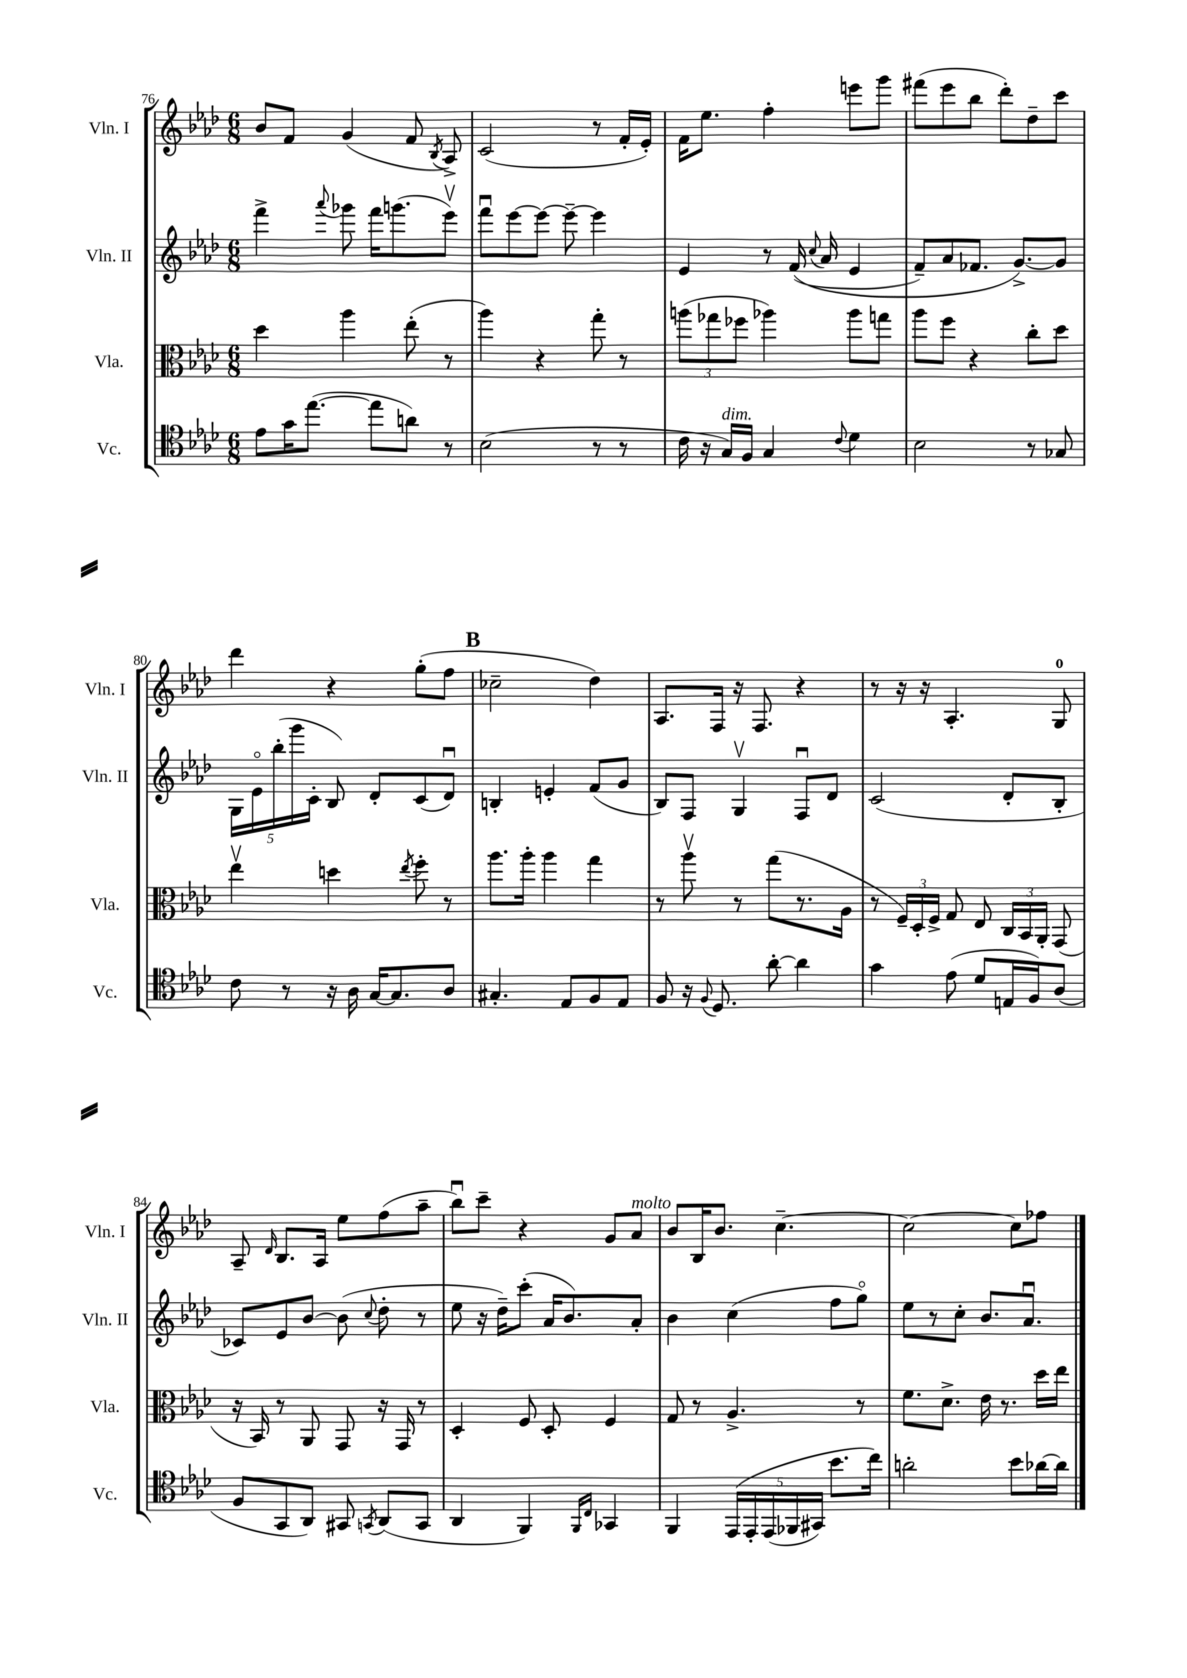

**kern	**kern	**kern	**kern
*part4	*part3	*part2	*part1
*staff4	*staff3	*staff2	*staff1
*I"Vc.	*I"Vla.	*I"Vln. II	*I"Vln. I
*I'Vc.	*I'Vla.	*I'Vln. II	*I'Vln. I
*clefC4	*clefC3	*clefG2	*clefG2
*k[b-e-a-d-]	*k[b-e-a-d-]	*k[b-e-a-d-]	*k[b-e-a-d-]
*M6/8	*M6/8	*M6/8	*M6/8
=76	=76	=76	=76
8e-\L	4dd-\	4fff^\	8b-/L
16g\K	.	.	8f/J
([8.ee-\J	.	.	.
.	.	8qqaaa-/	.
.	4aa-\	8ggg-X\	(4g/
8ee-\L]	.	16fff\KL	.
.	.	(8.gggn\	.
8an\J)	(8ee-'\	.	8f/
.	.	.	8qB-/
8r	8r	8eee-v\J)	8A-^/)
=77	=77	=77	=77
(2B-\	4aa-\)	8fffu\L	(2c/
.	.	[8eee-\	.
.	4r	8eee-\J_	.
.	.	8eee-~\_	.
8r	8gg'\	4eee-\]	8r
8r	8r	.	16f'/LL
.	.	.	16e-'/JJ)
=78	=78	=78	=78
16c\	(12aan\L	4e-/	16f\KL
16r	.	.	8.ee-\J
.	12gg-X\	.	.
!LO:TX:a:i:t=dim.	!	!	!
16G/LL)	.	.	.
.	12ff-X\J	.	.
16F/JJ	.	.	.
4G/	4aa-X\)	8r	4ff'\
.	.	((16f/	.
.	.	8qqcc/	.
.	.	16a-/	.
8qqc/	.	.	.
4d-\	8aa-\L	4e-/	8eeen\L
.	8ggn\J	.	8ggg\J
=79	=79	=79	=79
2B-\	8aa-\L	8f~/L)	(8fff#X\L
.	8ff\J	8a-/	8eee-\
.	4r	8.f-X/J	8bb-\J
.	.	.	8ddd-'\L)
.	.	[8.g^/L)	.
8r	8cc'\L	.	8dd-~\
8G-X/	8dd-\J	8g/J]	8ccc\J
!!LO:LB:g=z
=80	=80	=80	=80
8c\	4ee-v\	20G\LL	4ddd-\
.	.	20e-\	.
.	.	(20bb-'\	.
8r	.	.	.
.	.	20ggg\	.
.	.	20c'\JJ	.
16r	4ddn\	8B-/)	4r
16A-\	.	.	.
[16G/KL	.	8d-'/L	.
8.G/]	.	.	.
.	8qee-/	.	.
.	8ff'\	(8c/	(8gg'\L
8A-/J	8r	8d-u/J)	8ff\J
!!LO:REH:place=s1:t=B
=81	=81	=81	=81
4.G#X'/	8.aa-\L	4Bn'/	2cc-X~\
.	16aa-'\Jk	.	.
.	4aa-\	4en'/	.
8E-/L	.	.	.
8F/	4gg\	(8f/L	4dd-\)
8E-/J	.	8g/J	.
=82	=82	=82	=82
8F/	8r	8B-/L)	8.A-/L
16r	8aa-v\	8F/J	.
8qqF/	.	.	.
8.D-/	.	.	16F/Jk
.	8r	4Gv/	16r
.	.	.	8.F/
[8a-'\	(8gg\L	.	.
4a-\]	8.r	8Fu/L	4r
.	.	8d-/J	.
.	16A-\Jk	.	.
=83	=83	=83	=83
4g\	8r	(2c/	8r
.	24F~/LL)	.	16r
.	24D-'/	.	.
.	.	.	16r
.	24F^/JJ	.	.
(8e-\	8G/	.	4.A-'/
8d-/L	8E-/	.	.
16En/L	24C/LL	8d-'/L	.
.	24BB-/	.	.
16F/J)	.	.	.
.	24AA-'/JJ	.	.
(8A-/J	(8GG/	8B-'/J	8G/
!!LO:LB:g=z
=84	=84	=84	=84
8F/L	16r	8c-X/L)	8A-~/
.	16BB-/)	.	.
.	.	.	16qqd-/
8GG/	8r	8e-/	8.B-/L
8AA-/J)	8AA-/	[8b-/J	.
.	.	.	16A-/Jk
8GG#X/	8GG/	(8b-\]	8ee-\L
8qGGn/	.	8qqcc/	.
(8AA-/L	16r	8dd-'\	(8ff\
.	16GG/	.	.
8GG/J	8r	8r	8aa-~\J
=85	=85	=85	=85
4AA-/	4D-'/	8ee-\	8bb-u\L)
.	.	16r	8ccc~\J
.	.	16dd-~\KL)	.
4FF/)	8F/	(8ccc'\J	4r
.	8D-'/	16a-/KL	.
.	.	8.b-/)	.
16qqFF/LL	.	.	.
16qqC/JJ	.	.	.
4GG-X/	4F/	.	8g/L
!	!	!	!LO:TX:a:i:t=molto
.	.	8a-'/J	8a-/J
=86	=86	=86	=86
4FF/	8G/	4b-\	8b-/L
.	8r	.	16B-/K
.	.	.	8.b-/J
(20EE-/LL	4.A-^/	(4cc\	.
20EE-'/	.	.	.
(20EE-/	.	.	.
.	.	.	[4.cc~\
20FF-X/	.	.	.
20GG#X/JJ)	.	.	.
8.b-\L	.	8ff\L	.
.	8r	8gg\J)	.
16cc\Jk)	.	.	.
=87	=87	=87	=87
2an'\	8.f\L	8ee-\L	2cc\_
.	.	8r	.
.	8.d-^\J	.	.
.	.	8cc'\J	.
.	16e-\	8.b-/L	.
.	8.r	.	.
8b-\L	.	.	8cc\L]
.	.	8.a-u/J	.
[16a-X\L	16dd-\LL	.	8ff-X\J
16a-\JJ]	16ee-\JJ	.	.
==	==	==	==
*-	*-	*-	*-
